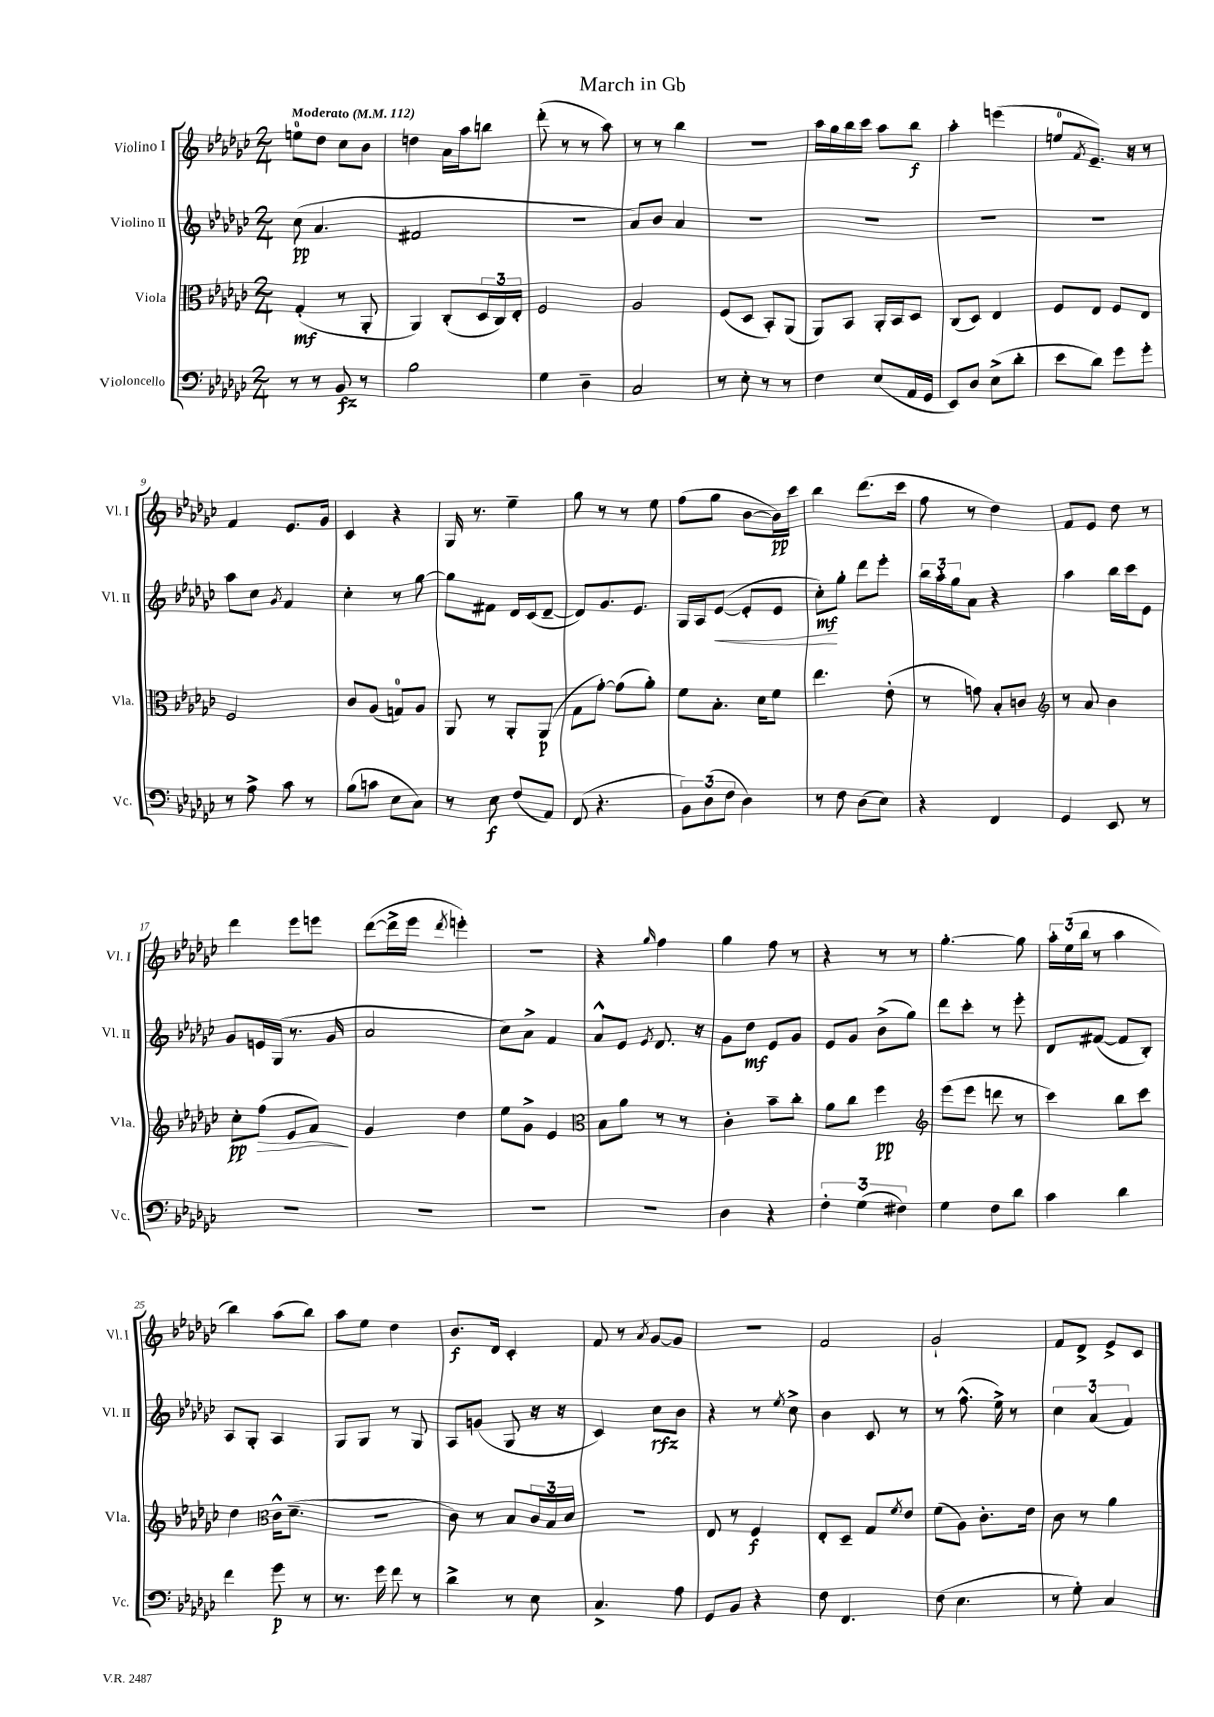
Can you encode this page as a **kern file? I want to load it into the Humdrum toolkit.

**kern	**dynam	**kern	**dynam	**kern	**dynam	**kern	**dynam
*part4	*part4	*part3	*part3	*part2	*part2	*part1	*part1
*staff4	*staff4	*staff3	*staff3	*staff2	*staff2	*staff1	*staff1
*I"Violoncello	*	*I"Viola	*	*I"Violino II	*	*I"Violino I	*
*I'Vc.	*	*I'Vla.	*	*I'Vl. II	*	*I'Vl. I	*
*clefF4	*	*clefC3	*	*clefG2	*	*clefG2	*
*k[b-e-a-d-g-c-]	*	*k[b-e-a-d-g-c-]	*	*k[b-e-a-d-g-c-]	*	*k[b-e-a-d-g-c-]	*
*M2/4	*	*M2/4	*	*M2/4	*	*M2/4	*
*MM112	*	*MM112	*	*MM112	*	*MM112	*
=1	=1	=1	=1	=1	=1	=1	=1
!	!	!	!	!	!	!LO:TX:a:B:t=Moderato	!
8r	.	(4G-'/	mf	(8cc-\	pp	8een\L	.
8r	.	.	.	4.a-/	.	8dd-\J	.
8BB-/	fz	8r	.	.	.	8cc-\L	.
8r	.	8AA-'/	.	.	.	8b-\J	.
=2	=2	=2	=2	=2	=2	=2	=2
2B-\	.	4AA-/)	.	2f#X/	.	4ddn\	.
.	.	(8C-'/L	.	.	.	16a-\LL	.
.	.	.	.	.	.	16aa-\J	.
.	.	24D-/L	.	.	.	8bbn\J	.
.	.	24C-/)	.	.	.	.	.
.	.	24E-'/JJ	.	.	.	.	.
=3	=3	=3	=3	=3	=3	=3	=3
4G-\	.	2F/	.	2r	.	(8ddd-'\	.
.	.	.	.	.	.	8r	.
4D-~\	.	.	.	.	.	8r	.
.	.	.	.	.	.	8aa-\)	.
=4	=4	=4	=4	=4	=4	=4	=4
2C-/	.	2A-/	.	8a-/L)	.	8r	.
.	.	.	.	8b-/J	.	8r	.
.	.	.	.	4a-/	.	4bb-\	.
=5	=5	=5	=5	=5	=5	=5	=5
8r	.	(8F/L	.	2r	.	2r	.
8E-'\	.	8D-/J	.	.	.	.	.
8r	.	8BB-'/L)	.	.	.	.	.
8r	.	(8AA-/J	.	.	.	.	.
=6	=6	=6	=6	=6	=6	=6	=6
4F\	.	8AA-/L)	.	2r	.	16aa-\LL	.
.	.	.	.	.	.	16gg-\	.
.	.	8BB-/J	.	.	.	16bb-\	.
.	.	.	.	.	.	16ccc-\JJ	.
(8E-/L	.	16AA-'/LL	.	.	.	8aa-\L	.
.	.	16BB-/J	.	.	.	.	.
16AA-/L	.	8D-/J	.	.	.	8bb-\J	f
16GG-/JJ	.	.	.	.	.	.	.
=7	=7	=7	=7	=7	=7	=7	=7
8EE-/L)	.	(8C-/L	.	2r	.	4aa-'\	.
8D-/J	.	8D-/J)	.	.	.	.	.
(8E-^\L	.	4E-/	.	.	.	(4eeen\	.
8d-'\J	.	.	.	.	.	.	.
=8	=8	=8	=8	=8	=8	=8	=8
8e-\L	.	8F/L	.	2r	.	8een/L	.
.	.	.	.	.	.	8qf/	.
8d-\J)	.	8E-/J	.	.	.	8.e-~/J)	.
8g-\L	.	8F/L	.	.	.	.	.
.	.	.	.	.	.	16r	.
8g-'\J	.	8E-/J	.	.	.	8r	.
!!LO:LB:g=z
=9	=9	=9	=9	=9	=9	=9	=9
8r	.	2F/	.	8aa-\L	.	4f/	.
8A-^\	.	.	.	8cc-\J	.	.	.
.	.	.	.	8qg-/	.	.	.
8c-\	.	.	.	4f/	.	8.e-/L	.
8r	.	.	.	.	.	.	.
.	.	.	.	.	.	16g-/Jk	.
=10	=10	=10	=10	=10	=10	=10	=10
(8B-\L	.	8c-/L	.	4cc-'\	.	4c-/	.
8cn\J	.	(8A-/J	.	.	.	.	.
8E-\L	.	8Gn/L)	.	8r	.	4r	.
8C-\J)	.	8A-/J	.	[8gg-\	.	.	.
=11	=11	=11	=11	=11	=11	=11	=11
8r	.	8AA-/	.	8gg-\L]	.	16G-/	.
.	.	.	.	.	.	8.r	.
8E-\	f	8r	.	8f#X\J	.	.	.
(8F/L	.	8AA-'/L	.	16d-/LL	.	4ee-~\	.
.	.	.	.	(16c-/J	.	.	.
8AA-/J)	.	(8AA-/J	p	[8d-~/J	.	.	.
=12	=12	=12	=12	=12	=12	=12	=12
(8FF/	.	8G-\L	.	8d-/L])	.	8gg-\	.
4.r	.	[8g-'\J)	.	8.g-/	.	8r	.
.	.	(8g-\L]	.	.	.	8r	.
.	.	.	.	8.e-/J	.	.	.
.	.	8a-'\J)	.	.	.	8ee-\	.
=13	=13	=13	=13	=13	=13	=13	=13
12BB-\L)	.	8f\L	.	16G-/LL	.	(8ff\L	.
.	.	.	.	16A-/J	.	.	.
(12D-\	.	.	.	.	.	.	.
!	!	!	!	!	!LO:HP:b	!	!
.	.	8.B-'\J	.	([8e-/J	<	8gg-\J	.
12F\J	.	.	.	.	.	.	.
4D-\)	.	.	.	8e-'/L]	.	[8b-\L	.
.	.	16d-\KL	.	.	.	.	.
.	.	8f\J	.	8e-/J	.	16b-\L])	pp
.	.	.	.	.	.	16ccc-\JJ	.
=14	=14	=14	=14	=14	=14	=14	=14
8r	.	4.ee-\	.	8cc-'\L)	mf	4bb-\	.
8F\	.	.	.	8gg-'\J	[	.	.
(8D-\L	.	.	.	8ddd-\L	.	(8.ddd-\L	.
8E-\J)	.	(8e-'\	.	8eee-'\J	.	.	.
.	.	.	.	.	.	16ccc-\Jk	.
=15	=15	=15	=15	=15	=15	=15	=15
4r	.	8r	.	24bb-\LL	.	8ff\	.
.	.	.	.	24aa-'\	.	.	.
.	.	.	.	24gg-\J	.	.	.
.	.	8gn\)	.	8a-\J	.	8r	.
4FF/	.	8B-'/L	.	4r	.	4dd-\)	.
.	.	8cn/J	.	.	.	.	.
=16	=16	=16	=16	=16	=16	=16	=16
*	*	*clefG2	*	*	*	*	*
4GG-/	.	8r	.	4aa-\	.	8f/L	.
.	.	8a-/	.	.	.	8e-/J	.
8EE-/	.	4b-\	.	16bb-\LL	.	8dd-\	.
.	.	.	.	16ccc-\J	.	.	.
8r	.	.	.	8e-\J	.	8r	.
!!LO:LB:g=z
=17	=17	=17	=17	=17	=17	=17	=17
2r	.	8cc-'\L	pp	8g-/L	.	4ddd-\	.
!	!	!	!LO:HP:b	!	!	!	!
.	.	(8ff\J	>	16en/L	.	.	.
.	.	.	.	(16G-/JJ	.	.	.
.	.	8e-/L	.	8.r	.	8eee-\L	.
.	.	8f/J)	.	.	.	8eeen\J	.
.	.	.	.	16g-/	.	.	.
.	.	.	]	.	.	.	.
=18	=18	=18	=18	=18	=18	=18	=18
2r	.	4g-/	.	2a-/	.	([8ddd-\L	.
.	.	.	.	.	.	16ddd-^\L]	.
.	.	.	.	.	.	16eee-\JJ	.
.	.	.	.	.	.	8qddd-/	.
.	.	4dd-\	.	.	.	4eeen'\)	.
=19	=19	=19	=19	=19	=19	=19	=19
2r	.	8ee-\L	.	8cc-\L)	.	2r	.
.	.	8g-^\J	.	8a-^\J	.	.	.
.	.	4e-/	.	4f/	.	.	.
=20	=20	=20	=20	=20	=20	=20	=20
*	*	*clefC3	*	*	*	*	*
2r	.	8B-\L	.	8a-^^/L	.	4r	.
.	.	8a-\J	.	8e-/J	.	.	.
.	.	.	.	8qe-/	.	16qqgg-/	.
.	.	8r	.	8.d-/	.	4ff\	.
.	.	8r	.	.	.	.	.
.	.	.	.	16r	.	.	.
=21	=21	=21	=21	=21	=21	=21	=21
4D-\	.	4c-'\	.	8g-\L	.	4gg-\	.
.	.	.	.	8dd-\J	mf	.	.
4r	.	8b-~\L	.	8e-/L	.	8ff\	.
.	.	8cc-'\J	.	8g-/J	.	8r	.
=22	=22	=22	=22	=22	=22	=22	=22
6F'\	.	8a-\L	.	8e-/L	.	4r	.
.	.	8cc-\J	.	8g-/J	.	.	.
(6G-\	.	.	.	.	.	.	.
.	.	4ff\	pp	(8b-^\L	.	8r	.
6F#X\)	.	.	.	.	.	.	.
.	.	.	.	8gg-\J)	.	8r	.
=23	=23	=23	=23	=23	=23	=23	=23
*	*	*clefG2	*	*	*	*	*
4G-\	.	(8eee-\L	.	8ddd-\L	.	[4.gg-'\	.
.	.	8eee-\J	.	8ccc-'\J	.	.	.
8F\L	.	8dddn\	.	8r	.	.	.
8d-\J	.	8r	.	8eee-'\	.	8gg-\]	.
=24	=24	=24	=24	=24	=24	=24	=24
4c-\	.	4ccc-\)	.	8d-/L	.	24aa-'\LL	.
.	.	.	.	.	.	(24ee-\	.
.	.	.	.	.	.	24bb-\JJ	.
.	.	.	.	([8f#X/J	.	8r	.
4d-\	.	8bb-\L	.	8f#/L]	.	4aa-\	.
.	.	8ccc-\J	.	8B-'/J)	.	.	.
!!LO:LB:g=z
=25	=25	=25	=25	=25	=25	=25	=25
4f\	.	4dd-\	.	8A-/L	.	4bb-\)	.
.	.	.	.	8G-'/J	.	.	.
*	*	*clefC3	*	*	*	*	*
8g-\	p	16c-^^\KL	.	4A-/	.	(8aa-\L	.
.	.	(8.d-~\J	.	.	.	.	.
8r	.	.	.	.	.	8bb-\J)	.
=26	=26	=26	=26	=26	=26	=26	=26
8.r	.	2r	.	8G-/L	.	8aa-\L	.
.	.	.	.	8G-/J	.	8ee-\J	.
16g-\	.	.	.	.	.	.	.
8f\	.	.	.	8r	.	4dd-\	.
8r	.	.	.	8G-/	.	.	.
=27	=27	=27	=27	=27	=27	=27	=27
4d-^\	.	8c-\)	.	8A-/L	.	8.b-/L	f
.	.	8r	.	(8gn/J	.	.	.
.	.	.	.	.	.	16d-/Jk	.
8r	.	8B-/L	.	8G-/	.	4c-'/	.
8E-\	.	24c-/L	.	16r	.	.	.
.	.	24B-/	.	.	.	.	.
.	.	.	.	16r	.	.	.
.	.	24d-/JJ	.	.	.	.	.
=28	=28	=28	=28	=28	=28	=28	=28
4.C-^/	.	2r	.	4c-/)	.	8f/	.
.	.	.	.	.	.	8r	.
.	.	.	.	.	.	8qa-/	.
.	.	.	.	8cc-\L	rfz	[8g-/L	.
8A-\	.	.	.	8b-\J	.	8g-/J]	.
=29	=29	=29	=29	=29	=29	=29	=29
8GG-/L	.	8E-/	.	4r	.	2r	.
8BB-/J	.	8r	.	.	.	.	.
4r	.	4F/	f	8r	.	.	.
.	.	.	.	8qee-/	.	.	.
.	.	.	.	8cc-^\	.	.	.
=30	=30	=30	=30	=30	=30	=30	=30
8F\	.	8E-'/L	.	4b-\	.	2f/	.
4.FF/	.	8D-~/J	.	.	.	.	.
.	.	8G-/L	.	8c-/	.	.	.
.	.	8qf/	.	.	.	.	.
.	.	8e-/J	.	8r	.	.	.
=31	=31	=31	=31	=31	=31	=31	=31
(8F\	.	(8f\L	.	8r	.	2g-`/	.
4.E-\	.	8A-\J)	.	(8.ff^^\	.	.	.
.	.	8.c-'\L	.	.	.	.	.
.	.	.	.	16ee-^\)	.	.	.
.	.	.	.	8r	.	.	.
.	.	16e-\Jk	.	.	.	.	.
=32	=32	=32	=32	=32	=32	=32	=32
8r	.	8c-\	.	6cc-\	.	8f/L	.
8G-'\)	.	8r	.	.	.	8d-^/J	.
.	.	.	.	(6a-/	.	.	.
4C-/	.	4a-\	.	.	.	8e-^/L	.
.	.	.	.	6f/)	.	.	.
.	.	.	.	.	.	8c-/J	.
==	==	==	==	==	==	==	==
*-	*-	*-	*-	*-	*-	*-	*-
